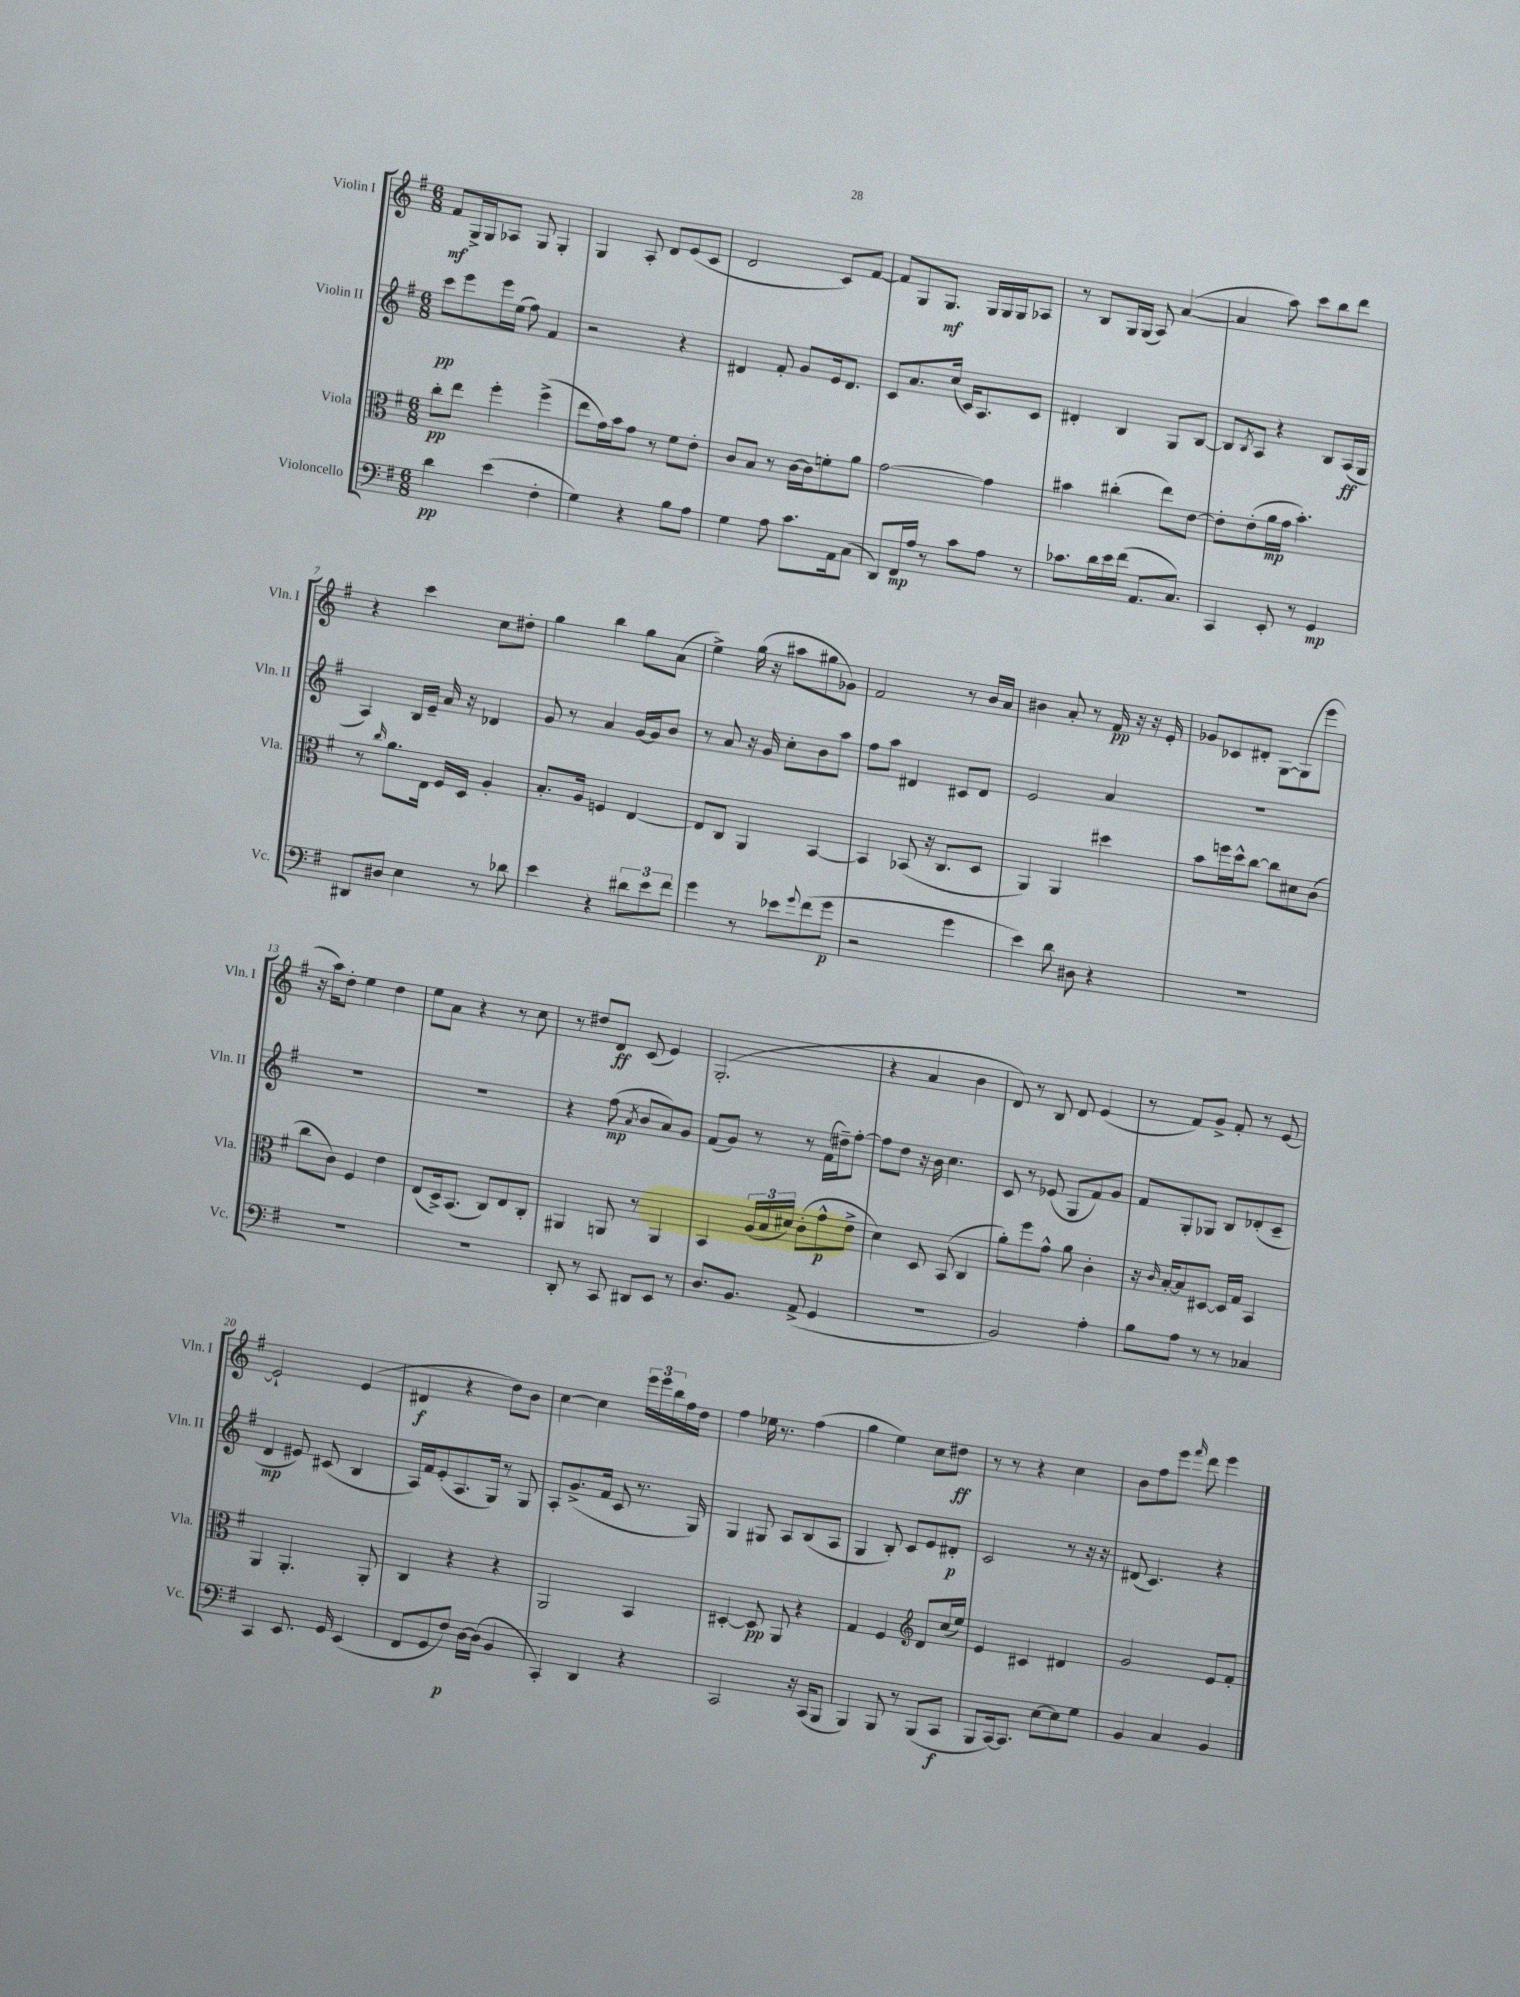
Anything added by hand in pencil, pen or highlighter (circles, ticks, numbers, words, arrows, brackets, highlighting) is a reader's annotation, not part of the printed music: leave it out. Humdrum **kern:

**kern	**dynam	**kern	**dynam	**kern	**dynam	**kern	**dynam
*part4	*part4	*part3	*part3	*part2	*part2	*part1	*part1
*staff4	*staff4	*staff3	*staff3	*staff2	*staff2	*staff1	*staff1
*I"Violoncello	*	*I"Viola	*	*I"Violin II	*	*I"Violin I	*
*I'Vc.	*	*I'Vla.	*	*I'Vln. II	*	*I'Vln. I	*
*clefF4	*	*clefC3	*	*clefG2	*	*clefG2	*
*k[f#]	*	*k[f#]	*	*k[f#]	*	*k[f#]	*
*M6/8	*	*M6/8	*	*M6/8	*	*M6/8	*
=1	=1	=1	=1	=1	=1	=1	=1
4d\	pp	8cc'\L	pp	8ccc\L	pp	8f#/L	mf
.	.	8ee\J	.	8eee\	.	16G^/L	.
.	.	.	.	.	.	16G/J	.
(4e\	.	4ff#'\	.	16eee\L	.	8A-X/J	.
.	.	.	.	(16ee\JJ	.	.	.
.	.	.	.	8ff#\)	.	8G/	.
4F#'\	.	(4ff#^\	.	4f#/	.	4G'/	.
=2	=2	=2	=2	=2	=2	=2	=2
4G\)	.	8ee\L	.	2r	.	4G/	.
.	.	16g\L)	.	.	.	.	.
.	.	16b\J	.	.	.	.	.
4r	.	8g\J	.	.	.	8A'/	.
.	.	8r	.	.	.	8d/L	.
8B\L	.	8f#\L	.	4r	.	(8e/	.
8A\J	.	8e'\J	.	.	.	8c/J	.
=3	=3	=3	=3	=3	=3	=3	=3
4G\	.	8c/L	.	4d#X/	.	2d/	.
.	.	8B/J	.	.	.	.	.
8A\	.	8r	.	8f#'/	.	.	.
8.c\L	.	[16c\LL	.	8g/L	.	.	.
.	.	16c\J]	.	.	.	.	.
.	.	8fn'\	.	16e/k	.	8c/L)	.
16AA\k	.	.	.	8.d#/J	.	.	.
(8C\J	.	8a\J	.	.	.	[8f#/J	.
=4	=4	=4	=4	=4	=4	=4	=4
8DD/L)	.	[2g\	.	8c/L	.	8f#/L]	.
16FF#/L	mp	.	.	8.a/	.	8G/	.
16A/JJ	.	.	.	.	.	.	.
8r	.	.	.	.	.	8.G/J	mf
.	.	.	.	(16cc/Jk	.	.	.
8c\L	.	.	.	16c/KL)	.	.	.
.	.	.	.	8.A/	.	16G/LL	.
8A\J	.	4g\]	.	.	.	16G/	.
.	.	.	.	.	.	16G/J	.
8r	.	.	.	8c/J	.	8A-X/J	.
=5	=5	=5	=5	=5	=5	=5	=5
8.c-X\L	.	4b#X\	.	4d#X'/	.	8r	.
.	.	.	.	.	.	8B/L	.
16d\L	.	.	.	.	.	.	.
16e\	.	(4cc#X'\	.	4B/	.	16G/L	.
(16f#\JJ	.	.	.	.	.	(16G/JJ	.
8.AA/L	.	.	.	.	.	8A/)	.
.	.	8ee\L)	.	8G/L	.	([4a/	.
8.C/J)	.	.	.	.	.	.	.
.	.	[8e\J	.	[8B/J	.	.	.
=6	=6	=6	=6	=6	=6	=6	=6
4CC/	.	8e'\L]	.	8B/L]	.	4a/]	.
.	.	.	.	8qB/	.	.	.
.	.	(8e'\	.	8A/J	.	.	.
8EE'/	.	16a\L	mp	4r	.	8aa\)	.
.	.	16g\JJ	.	.	.	.	.
8r	.	4.b'\)	.	.	.	8ccc\L	.
4GG/	mp	.	.	8B/L	.	8bb\	.
.	.	.	.	(16A/L	ff	8ddd\J	.
.	.	.	.	16G/JJ	.	.	.
!!LO:LB:g=z
=7	=7	=7	=7	=7	=7	=7	=7
8DD#X/L	.	8r	.	4A/)	.	4r	.
.	.	16qqcc/	.	.	.	.	.
8D#X/J	.	8.a\L	.	.	.	.	.
4E\	.	.	.	16B/LL	.	4ccc\	.
.	.	16E\Jk	.	16e~/JJ	.	.	.
.	.	16F#/LL	.	16a/	.	.	.
.	.	16D/JJ	.	16r	.	.	.
8r	.	4A'/	.	4d-X/	.	8cc\L	.
8d-X\	.	.	.	.	.	8dd#X'\J	.
=8	=8	=8	=8	=8	=8	=8	=8
4e\	.	8.B'/L	.	8g/	.	4gg\	.
.	.	.	.	8r	.	.	.
.	.	16A/Jk	.	.	.	.	.
4r	.	4Fn/	.	4a/	.	4bb\	.
12d#X\L	.	[4E/	.	[16g/LL	.	8gg\L	.
.	.	.	.	16g/J]	.	.	.
12e\	.	.	.	.	.	.	.
.	.	.	.	8b/J	.	(8a\J	.
12f#\J	.	.	.	.	.	.	.
=9	=9	=9	=9	=9	=9	=9	=9
4g\	.	8E/L]	.	8r	.	4ee^\)	.
.	.	8C/J	.	8a/	.	.	.
8r	.	4AA/	.	16r	.	(16gg\	.
.	.	.	.	16g/	.	16r	.
8e-X\L	.	.	.	8cc'\L	.	8aa#X\L	.
8qqg/	.	.	.	.	.	.	.
(8f#\	.	[4BB/	.	8b\	.	8gg#X\	.
8g\J	p	.	.	8aa\J	.	8g-X\J)	.
=10	=10	=10	=10	=10	=10	=10	=10
2r	.	4BB/]	.	8ff#\L	.	2f#/	.
.	.	.	.	8aa\J	.	.	.
.	.	(8BB-X/	.	4d#X/	.	.	.
.	.	16r	.	.	.	.	.
.	.	8.C/L	.	.	.	.	.
4g\	.	.	.	8c#X/L	.	8r	.
.	.	8D/J	.	8d#/J	.	16b/LL	.
.	.	.	.	.	.	16a/JJ	.
=11	=11	=11	=11	=11	=11	=11	=11
4e\)	.	4AA/)	.	2e/	.	4b#X\	.
8d\	.	4AA/	.	.	.	8a'/	.
8D#X\	.	.	.	.	.	8r	.
4r	.	4dd#X\	.	4a/	.	16f#/	pp
.	.	.	.	.	.	16r	.
.	.	.	.	.	.	16r	.
.	.	.	.	.	.	16e'/	.
=12	=12	=12	=12	=12	=12	=12	=12
2.r	.	8b\L	.	2.r	.	8g-X/L	.
.	.	16ffn\L	.	.	.	8c-X/	.
.	.	16dd^^\J	.	.	.	.	.
.	.	[8cc\J	.	.	.	8d#X'/J	.
.	.	8cc\L]	.	.	.	[8G\L	.
.	.	8d#X\	.	.	.	(8G\]	.
.	.	(8c\J	.	.	.	8eee\J	.
!!LO:LB:g=z
=13	=13	=13	=13	=13	=13	=13	=13
2.r	.	8cc\L	.	2.r	.	16r	.
.	.	.	.	.	.	16aa\KL)	.
.	.	8c\J)	.	.	.	8dd'\J	.
.	.	4F#/	.	.	.	4ee\	.
.	.	4e\	.	.	.	4dd\	.
=14	=14	=14	=14	=14	=14	=14	=14
2.r	.	(8E/L	.	2.r	.	8ee\L	.
.	.	16D^/k)	.	.	.	8a\J	.
.	.	(8.BB/J	.	.	.	.	.
.	.	.	.	.	.	4r	.
.	.	8C/L)	.	.	.	.	.
.	.	8E/	.	.	.	8r	.
.	.	8C'/J	.	.	.	8cc\	.
=15	=15	=15	=15	=15	=15	=15	=15
8DD'/	.	4AA#X/	.	4r	.	8r	.
8r	.	.	.	.	.	8dd#X/L	.
8CC/	.	8AAn/	.	(8ff#\	mp	8d/J	ff
.	.	.	.	8qa/	.	.	.
8DD#X/L	.	8r	.	8b/L	.	(8c/	.
8EE/J	.	4AA/	.	8a/)	.	4e/)	.
8r	.	.	.	8g/J	.	.	.
=16	=16	=16	=16	=16	=16	=16	=16
8.D/L	.	4BB/	.	(8f#/L	.	(2.G'/	.
.	.	.	.	8g/J)	.	.	.
8.BB/J	.	.	.	.	.	.	.
.	.	(24A/LL	.	8r	.	.	.
.	.	24B/	.	.	.	.	.
.	.	24d#X/JJ)	.	.	.	.	.
(8AA^/	.	(8c'\L	.	8r	.	.	.
4GG/	.	8g^^\	p	(16f#\LL	.	.	.
.	.	.	.	16dd#X~\J)	.	.	.
.	.	8e^\J	.	[8ff#'\J	.	.	.
=17	=17	=17	=17	=17	=17	=17	=17
2.r	.	4d\)	.	8ff#\L]	.	4r	.
.	.	.	.	8dd\J	.	.	.
.	.	8D/	.	16r	.	4a/	.
.	.	.	.	16b\	.	.	.
.	.	(8BB/	.	4.cc\	.	.	.
.	.	4C/	.	.	.	4b\	.
=18	=18	=18	=18	=18	=18	=18	=18
2BB/)	.	8a'\L)	.	8c/	.	8d/)	.
.	.	8ff#\	.	8r	.	8r	.
.	.	8g^^\J	.	(8e-X/	.	8B/	.
.	.	8a\	.	8G/L	.	8d/	.
4A'\	.	4c'\	.	8f#/)	.	(4e/	.
.	.	.	.	8g/J	.	.	.
=19	=19	=19	=19	=19	=19	=19	=19
8B\L	.	16r	.	8f#/L	.	8r	.
.	.	16qqc/	.	.	.	.	.
.	.	[16B'/KL	.	.	.	.	.
8A\J	.	8B/]	.	8G'/	.	8f#/L)	.
8r	.	[8D#X/J	.	8G-X/J	.	8g^/J	.
8r	.	16D#/LL]	.	8B/L	.	8f#'/	.
.	.	16G/JJ	.	.	.	.	.
4C-X/	.	4BB/	.	(8d-X'/	.	8r	.
.	.	.	.	8c~/J	.	[8e/	.
!!LO:LB:g=z
=20	=20	=20	=20	=20	=20	=20	=20
4CC/	.	4AA/	.	4d/	mp	2e`/]	.
8.EE/	.	4.AA'/	.	8e#X/)	.	.	.
.	.	.	.	(8c#X/	.	.	.
16GG/	.	.	.	.	.	.	.
(4EE/	.	.	.	4B/	.	(4e/	.
.	.	8AA'/	.	.	.	.	.
=21	=21	=21	=21	=21	=21	=21	=21
8FF#/L	.	4C/	.	16A/LL)	.	4d#X/	f
.	.	.	.	16f#/J	.	.	.
8GG/	.	.	.	(8e'/	.	.	.
8F#/J)	p	4r	.	8.A/	.	4r	.
[16D\LL	.	.	.	.	.	.	.
(16D\JJ]	.	.	.	16G/Jk)	.	.	.
4BB/	.	4r	.	8r	.	8dd\L)	.
.	.	.	.	8G/	.	8b\J	.
=22	=22	=22	=22	=22	=22	=22	=22
4CC'/)	.	2AA/	.	8A'/L	.	[4cc\	.
.	.	.	.	(8.g^/	.	.	.
4DD/	.	.	.	.	.	4cc\]	.
.	.	.	.	16f#/Jk	.	.	.
.	.	.	.	8c/	.	.	.
4r	.	4BB/	.	8.r	.	24eee\LL	.
.	.	.	.	.	.	24eee\	.
.	.	.	.	.	.	24bb\	.
.	.	.	.	.	.	16ff#\	.
.	.	.	.	16G/)	.	16dd\JJ	.
=23	=23	=23	=23	=23	=23	=23	=23
2CC/	.	[4D#X'/	.	4G/	.	4ff#\	.
.	.	8D#/]	pp	8G#X/	.	16ee-X\	.
.	.	.	.	.	.	8.r	.
.	.	8AA/	.	8A/L	.	.	.
16r	.	4r	.	(8B/	.	(4ff#\	.
(16CC/KL	.	.	.	.	.	.	.
8BBB/J	.	.	.	8A/J	.	.	.
=24	=24	=24	=24	=24	=24	=24	=24
4BBB/)	.	4G/	.	4G/	.	4gg\	.
8BBB/	.	4F#/	.	8B'/)	.	4ee\)	.
8r	.	.	.	8c/L	.	.	.
*	*	*clefG2	*	*	*	*	*
(8BBB/L	.	8d/L	.	8e/	.	8cc\L	.
8CC/J	f	(16cc/L	.	8d#X'/J	p	8dd#X\J	ff
.	.	16ee/JJ)	.	.	.	.	.
=25	=25	=25	=25	=25	=25	=25	=25
8BBB/L	.	4e/	.	2c/	.	8r	.
[16CC/k)	.	.	.	.	.	8r	.
8.CC/J]	.	.	.	.	.	.	.
.	.	4c#X/	.	.	.	4r	.
[8E\L	.	.	.	.	.	.	.
8E\]	.	4d#X/	.	8r	.	4cc\	.
8G\J	.	.	.	16r	.	.	.
.	.	.	.	16r	.	.	.
=26	=26	=26	=26	=26	=26	=26	=26
4BB/	.	2g/	.	(8d#X/	.	8b\L	.
.	.	.	.	4.c/)	.	8ff#\	.
4C/	.	.	.	.	.	8eee\J	.
.	.	.	.	.	.	16qqfff#/	.
.	.	.	.	.	.	8ddd\	.
4BB/	.	8e/L	.	4r	.	4eee\	.
.	.	8f#'/J	.	.	.	.	.
==	==	==	==	==	==	==	==
*-	*-	*-	*-	*-	*-	*-	*-
